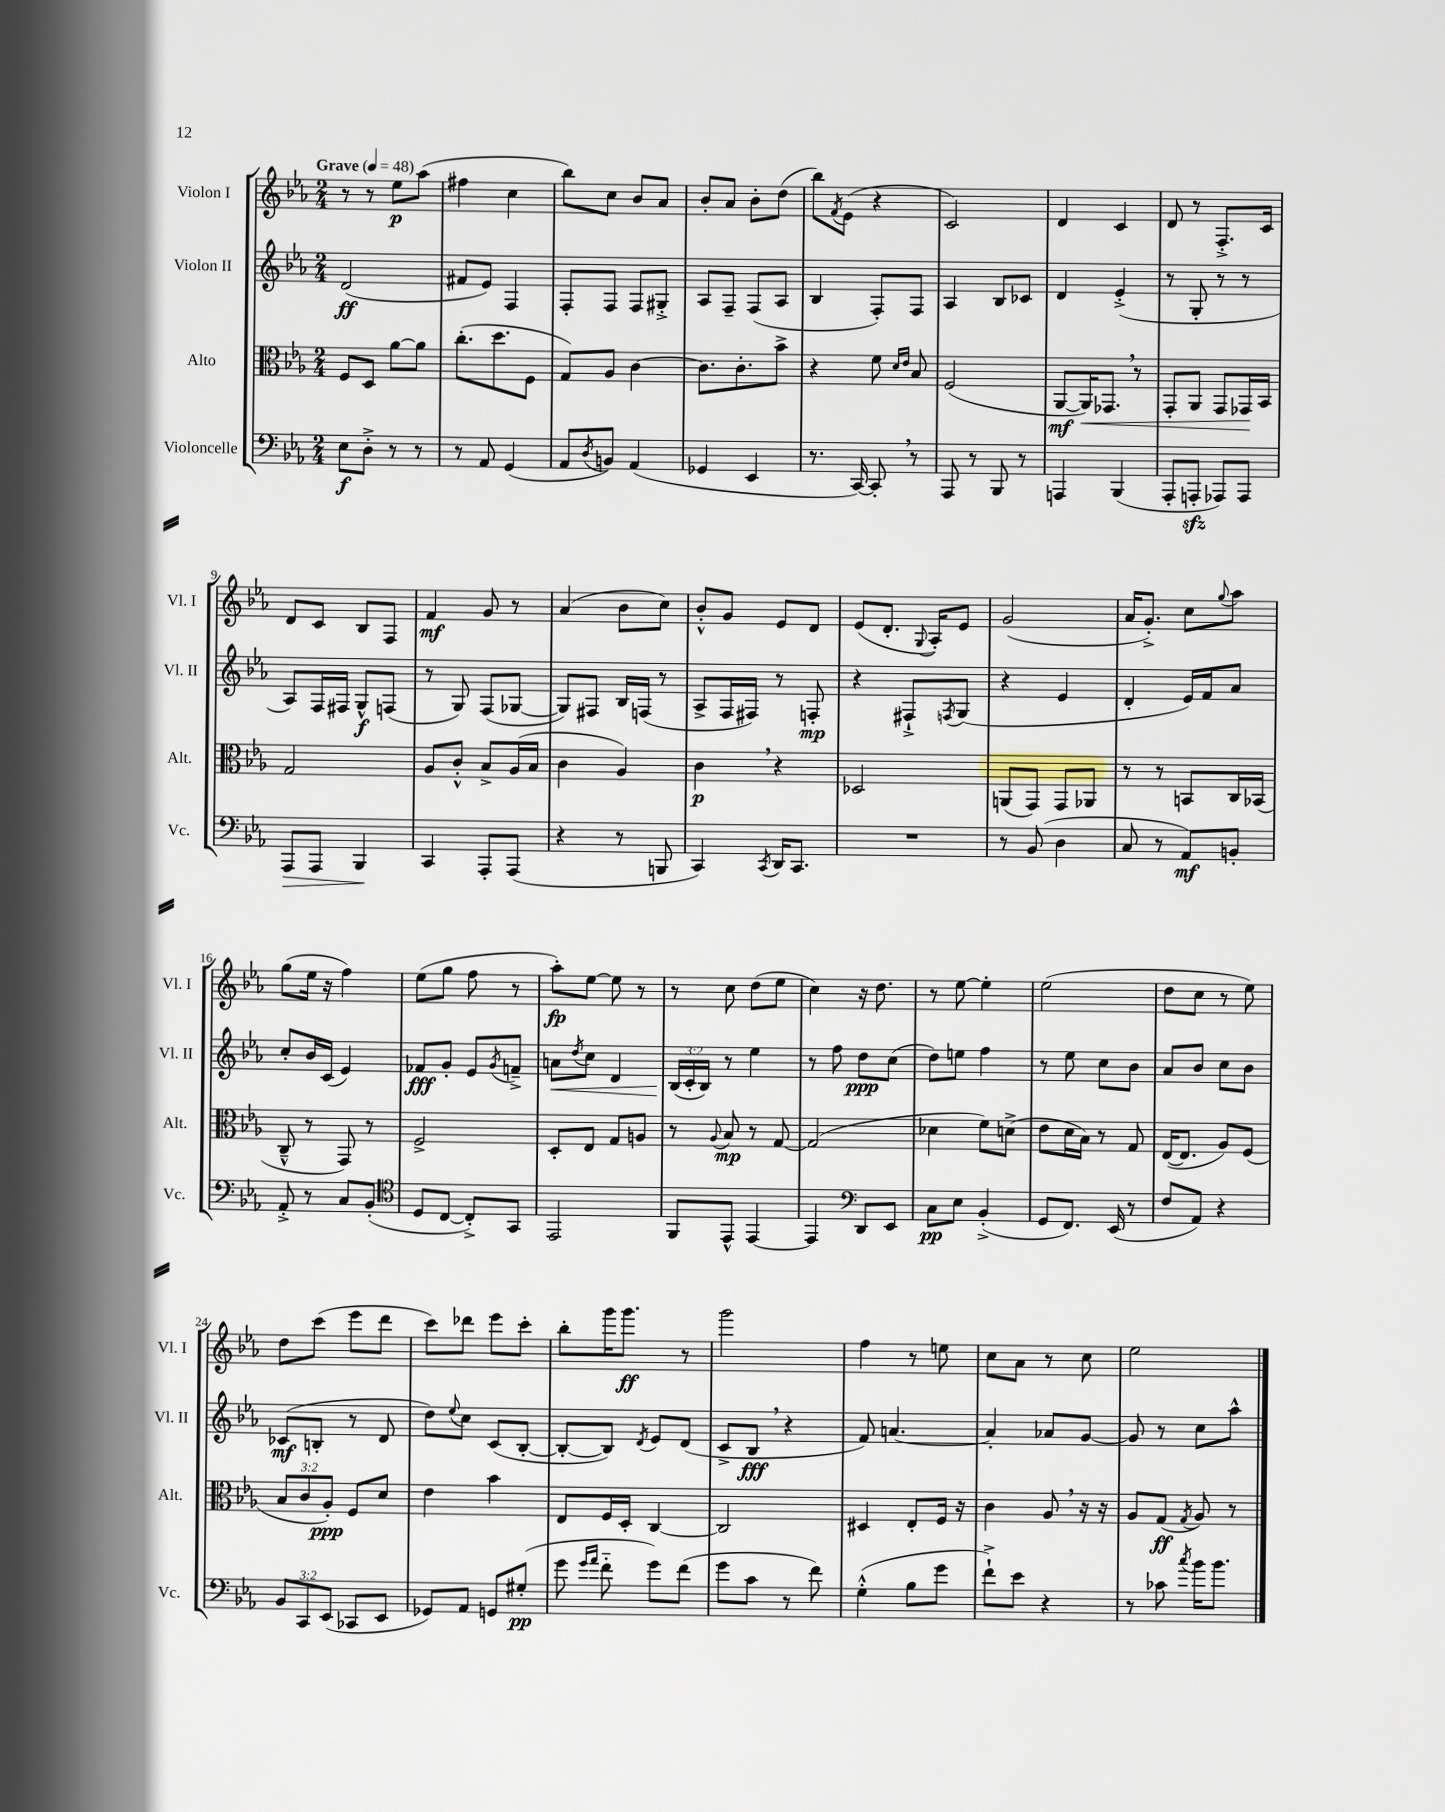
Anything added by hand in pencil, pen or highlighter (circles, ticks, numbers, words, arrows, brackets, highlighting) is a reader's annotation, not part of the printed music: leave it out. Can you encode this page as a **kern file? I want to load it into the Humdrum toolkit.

**kern	**dynam	**kern	**dynam	**kern	**dynam	**kern	**dynam
*part4	*part4	*part3	*part3	*part2	*part2	*part1	*part1
*staff4	*staff4	*staff3	*staff3	*staff2	*staff2	*staff1	*staff1
*I"Violoncelle	*	*I"Alto	*	*I"Violon II	*	*I"Violon I	*
*I'Vc.	*	*I'Alt.	*	*I'Vl. II	*	*I'Vl. I	*
*clefF4	*	*clefC3	*	*clefG2	*	*clefG2	*
*k[b-e-a-]	*	*k[b-e-a-]	*	*k[b-e-a-]	*	*k[b-e-a-]	*
*M2/4	*	*M2/4	*	*M2/4	*	*M2/4	*
*MM48	*	*MM48	*	*MM48	*	*MM48	*
=1	=1	=1	=1	=1	=1	=1	=1
!	!	!	!	!	!	!LO:TX:a:B:t=Grave	!
8E-\L	f	8F/L	.	(2d/	ff	8r	.
8D'^\J	.	8D/J	.	.	.	8r	.
8r	.	[8a-\L	.	.	.	8ee-\L	p
8r	.	8a-\J]	.	.	.	(8aa-\J	.
=2	=2	=2	=2	=2	=2	=2	=2
8r	.	(8.cc'\L	.	8f#X/L	.	4ff#X\	.
8AA-/	.	.	.	8e-/J)	.	.	.
.	.	8.dd\	.	.	.	.	.
(4GG/	.	.	.	4F/	.	4cc\	.
.	.	8F\J	.	.	.	.	.
=3	=3	=3	=3	=3	=3	=3	=3
8AA-/L	.	8G/L)	.	8F'/L	.	8bb-\L)	.
8qD/	.	.	.	.	.	.	.
8BBn/J)	.	8A-/J	.	8F/J	.	8cc\J	.
(4AA-/	.	[4c\	.	8F/L	.	8b-/L	.
.	.	.	.	8G#X'^/J	.	8a-/J	.
=4	=4	=4	=4	=4	=4	=4	=4
4GG-X/	.	8.c\L]	.	8A-/L	.	8b-'/L	.
.	.	.	.	8F~/J	.	8a-/J	.
.	.	8.c'\	.	.	.	.	.
4EE-/	.	.	.	(8F/L	.	8b-'\L	.
.	.	8b-^\J	.	8A-/J	.	(8dd\J	.
=5	=5	=5	=5	=5	=5	=5	=5
8.r	.	4r	.	4B-/	.	8bb-\L)	.
.	.	.	.	.	.	8qf/	.
.	.	.	.	.	.	(8e-\J	.
[16CC/)	.	.	.	.	.	.	.
8CC',/]	.	8f\	.	8F'/L)	.	4r	.
.	.	16qqd/LL	.	.	.	.	.
.	.	16qqe-/JJ	.	.	.	.	.
8r	.	8B-/	.	8F/J	.	.	.
=6	=6	=6	=6	=6	=6	=6	=6
8AAA-/	.	(2F/	.	4A-/	.	2c/)	.
8r	.	.	.	.	.	.	.
8BBB-/	.	.	.	8B-/L	.	.	.
8r	.	.	.	8c-X/J	.	.	.
=7	=7	=7	=7	=7	=7	=7	=7
4AAAn/	.	[8AA-/L	mf	4d/	.	4d/	.
!	!	!	!LO:HP:b	!	!	!	!
.	.	16AA-/K])	<	.	.	.	.
.	.	8.GG-X,/J	.	.	.	.	.
(4BBB-/	.	.	.	(4e-'^/	.	4c/	.
.	.	8r	.	.	.	.	.
=8	=8	=8	=8	=8	=8	=8	=8
8AAA-'/L	.	8GG'/L	.	8r	.	8d/	.
8AAAnzz'/J	.	8AA-/J	.	8G'/	.	8r	.
8AAA-X/L)	.	8GG/L	.	8r	.	8.F'^/L	.
8AAA-/J	.	16GG-X/L	.	8r	.	.	.
.	.	16BB-/JJ	[	.	.	16c/Jk	.
!!LO:LB:g=z
=9	=9	=9	=9	=9	=9	=9	=9
!	!LO:HP:b	!	!	!	!	!	!
8AAA-/L	>	2G/	.	8A-/L)	.	8d/L	.
8AAA-/J	.	.	.	16F/L	.	8c/J	.
.	.	.	.	16F#X/JJ	.	.	.
4BBB-/	.	.	.	8G^^/L	f	8B-/L	.
.	.	.	.	(8Fn/J	.	8F/J	.
.	]	.	.	.	.	.	.
=10	=10	=10	=10	=10	=10	=10	=10
4CC/	.	8A-/L	.	8r	.	4f/	mf
.	.	8c'^^/J	.	8G/)	.	.	.
8AAA-'/L	.	8B-^/L	.	(8F/L	.	8g/	.
(8AAA-/J	.	(16A-/L	.	[8G-X/J	.	8r	.
.	.	16B-/JJ	.	.	.	.	.
=11	=11	=11	=11	=11	=11	=11	=11
4r	.	4c\	.	8G-/L])	.	(4a-/	.
.	.	.	.	8F#X/J	.	.	.
8r	.	4A-/)	.	16B-/LL	.	8b-\L	.
.	.	.	.	(16Fn/JJ	.	.	.
8BBBn/	.	.	.	8r	.	8cc\J)	.
=12	=12	=12	=12	=12	=12	=12	=12
4CC/)	.	4c,\	p	8A-^/L	.	8b-'^^/L	.
.	.	.	.	16F/L	.	8g/J	.
.	.	.	.	16F#X/JJ)	.	.	.
8qCC/	.	.	.	.	.	.	.
16DD/KL	.	4r	.	8r	.	8e-/L	.
8.CC/J	.	.	.	.	.	.	.
.	.	.	.	8Fn'/	mp	8d/J	.
=13	=13	=13	=13	=13	=13	=13	=13
2r	.	2D-X/	.	4r	.	(8e-/L	.
.	.	.	.	.	.	8.d'/J	.
.	.	.	.	8F#X`^/L	.	.	.
.	.	.	.	.	.	8qqG/	.
.	.	.	.	.	.	16A-'/KL)	.
.	.	.	.	8qFn/	.	.	.
.	.	.	.	(8G/J	.	8e-/J	.
=14	=14	=14	=14	=14	=14	=14	=14
8r	.	(8AAn/L	.	4r	.	(2g/	.
(8BB-/	.	8GG/J)	.	.	.	.	.
4D\	.	8GG/L	.	4e-/	.	.	.
.	.	8AA-X/J	.	.	.	.	.
=15	=15	=15	=15	=15	=15	=15	=15
8C/	.	8r	.	4d'/	.	16a-/KL	.
.	.	.	.	.	.	8.g'^/J)	.
8r	.	8r	.	.	.	.	.
8AA-/L)	mf	8BBn/L	.	16e-/LL)	.	8cc\L	.
.	.	.	.	16f/J	.	.	.
.	.	.	.	.	.	8qqgg/	.
8BBn'/J	.	16C/L	.	8a-/J	.	8aa-\J	.
.	.	(16BB-X/JJ	.	.	.	.	.
!!LO:LB:g=z
=16	=16	=16	=16	=16	=16	=16	=16
8AA-'^/	.	8C~^^/	.	8cc'/L	.	(8gg\L	.
8r	.	8r	.	16b-/L	.	16ee-\Jk	.
.	.	.	.	(16c/JJ	.	16r	.
8C/L	.	8GG/)	.	4e-/)	.	4ff\)	.
(8BB-'/J	.	8r	.	.	.	.	.
=17	=17	=17	=17	=17	=17	=17	=17
*clefC4	*	*	*	*	*	*	*
8D/L	.	2F^/	.	8f-X/L	fff	(8ee-\L	.
[8C/J	.	.	.	8g'/J	.	8gg\J	.
8C'^/L])	.	.	.	8e-/L	.	8ff\	.
.	.	.	.	8qg/	.	.	.
8GG/J	.	.	.	8fn~^/J	.	8r	.
=18	=18	=18	=18	=18	=18	=18	=18
!	!	!	!	!	!LO:HP:b	!	!
2EE-/	.	8D'/L	.	8an\L	<	8aa-'\L)	fp
.	.	.	.	8qdd/	.	.	.
.	.	8E-/J	.	8cc\J	.	[8ee-\J	.
.	.	8G/L	.	4d/	.	8ee-\]	.
.	.	8An/J	.	.	.	8r	.
=19	=19	=19	=19	=19	=19	=19	=19
8FF/L	.	8r	.	(24B-/LL	.	8r	.
.	.	.	.	24c'/	[	.	.
.	.	.	.	24B-/JJ)	.	.	.
.	.	8qqA-/	.	.	.	.	.
8EE-^^/J	.	8B-/	mp	8r	.	8cc\	.
[4EE-/	.	8r	.	4ee-\	.	(8dd\L	.
.	.	[8G/	.	.	.	8ee-\J	.
=20	=20	=20	=20	=20	=20	=20	=20
4EE-/]	.	(2G/]	.	8r	.	4cc\)	.
.	.	.	.	8ff\	.	.	.
*clefF4	*	*	*	*	*	*	*
8DD/L	.	.	.	8dd\L	ppp	16r	.
.	.	.	.	.	.	8.dd\	.
8EE-/J	.	.	.	(8cc\J	.	.	.
=21	=21	=21	=21	=21	=21	=21	=21
8C\L	pp	4d-X\	.	8dd\L)	.	8r	.
8E-\J	.	.	.	8een\J	.	[8ee-\	.
(4BB-'^/	.	8f\L)	.	4ff\	.	4ee-'\]	.
.	.	(8dn^\J	.	.	.	.	.
=22	=22	=22	=22	=22	=22	=22	=22
8GG/L	.	8e-\L	.	8r	.	(2ee-\	.
8.FF/J)	.	16d\L	.	8ee-\	.	.	.
.	.	16B-\JJ)	.	.	.	.	.
.	.	8r	.	8cc\L	.	.	.
(16EE-/	.	.	.	.	.	.	.
8r	.	8G/	.	8b-\J	.	.	.
=23	=23	=23	=23	=23	=23	=23	=23
8F/L	.	([16E-/KL	.	8a-/L	.	8dd\L	.
.	.	8.E-/J]	.	.	.	.	.
8AA-/J)	.	.	.	8b-/J	.	8cc\J	.
4r	.	8A-/L)	.	8cc\L	.	8r	.
.	.	(8F/J	.	8b-\J	.	8ee-\)	.
!!LO:LB:g=z
=24	=24	=24	=24	=24	=24	=24	=24
12BB-/L	.	12B-/L	.	(8c-X/L	mf	8dd\L	.
12CC/	.	12c/	.	.	.	.	.
.	.	.	.	8Bn'/J	.	(8ccc\J	.
(12EE-/J	.	12A-'/J)	ppp	.	.	.	.
8CC-X/L	.	8F/L	.	8r	.	8eee-\L	.
8EE-/J	.	8d/J	.	8d/	.	8ddd\J	.
=25	=25	=25	=25	=25	=25	=25	=25
8GG-X/L)	.	4e-\	.	8dd\L)	.	8ccc\L)	.
.	.	.	.	8qqee-/	.	.	.
8AA-/J	.	.	.	8cc\J	.	8ddd-X\J	.
8GGn/L	.	4b-\	.	(8c/L	.	8eee-\L	.
(8G#X'/J	pp	.	.	[8B-'/J	.	8ccc'\J	.
=26	=26	=26	=26	=26	=26	=26	=26
8g\	.	8E-/L	.	8B-'/L_	.	8bb-'\L	.
16qqg/LL	.	.	.	.	.	.	.
16qqa-/JJ	.	.	.	.	.	.	.
8f\	.	16F/L	.	8B-/J])	.	16ggg\K	.
.	.	16D'/JJ	.	.	.	8.ggg\J	ff
.	.	.	.	8qd/	.	.	.
8g\L)	.	[4C/	.	8e-/L	.	.	.
(8f\J	.	.	.	(8d/J	.	8r	.
=27	=27	=27	=27	=27	=27	=27	=27
8g\L	.	2C/]	.	8c^/L	.	2ggg\	.
8c\J	.	.	.	8B-,/J	fff	.	.
8r	.	.	.	4r	.	.	.
8f\)	.	.	.	.	.	.	.
=28	=28	=28	=28	=28	=28	=28	=28
(4G'^^\	.	4D#X/	.	8f/)	.	4ff\	.
.	.	.	.	[4.an/	.	.	.
8B-\L	.	8E-'/L	.	.	.	8r	.
8g\J	.	16F/Jk	.	.	.	8een\	.
.	.	16r	.	.	.	.	.
=29	=29	=29	=29	=29	=29	=29	=29
8f`^\L)	.	4c\	.	4a'/]	.	8cc\L	.
8e-\J	.	.	.	.	.	8a-\J	.
4r	.	8A-,/	.	8a-X/L	.	8r	.
.	.	16r	.	[8g/J	.	8cc\	.
.	.	16r	.	.	.	.	.
=30	=30	=30	=30	=30	=30	=30	=30
8r	.	8A-/L	.	8g/]	.	2ee-\	.
8c-X\	.	(8G/J	ff	8r	.	.	.
8qcc/	.	8qG/	.	.	.	.	.
16b-\KL	.	8A-/)	.	8cc\L	.	.	.
8.b-\J	.	.	.	.	.	.	.
.	.	8r	.	8aa-^^\J	.	.	.
==	==	==	==	==	==	==	==
*-	*-	*-	*-	*-	*-	*-	*-
